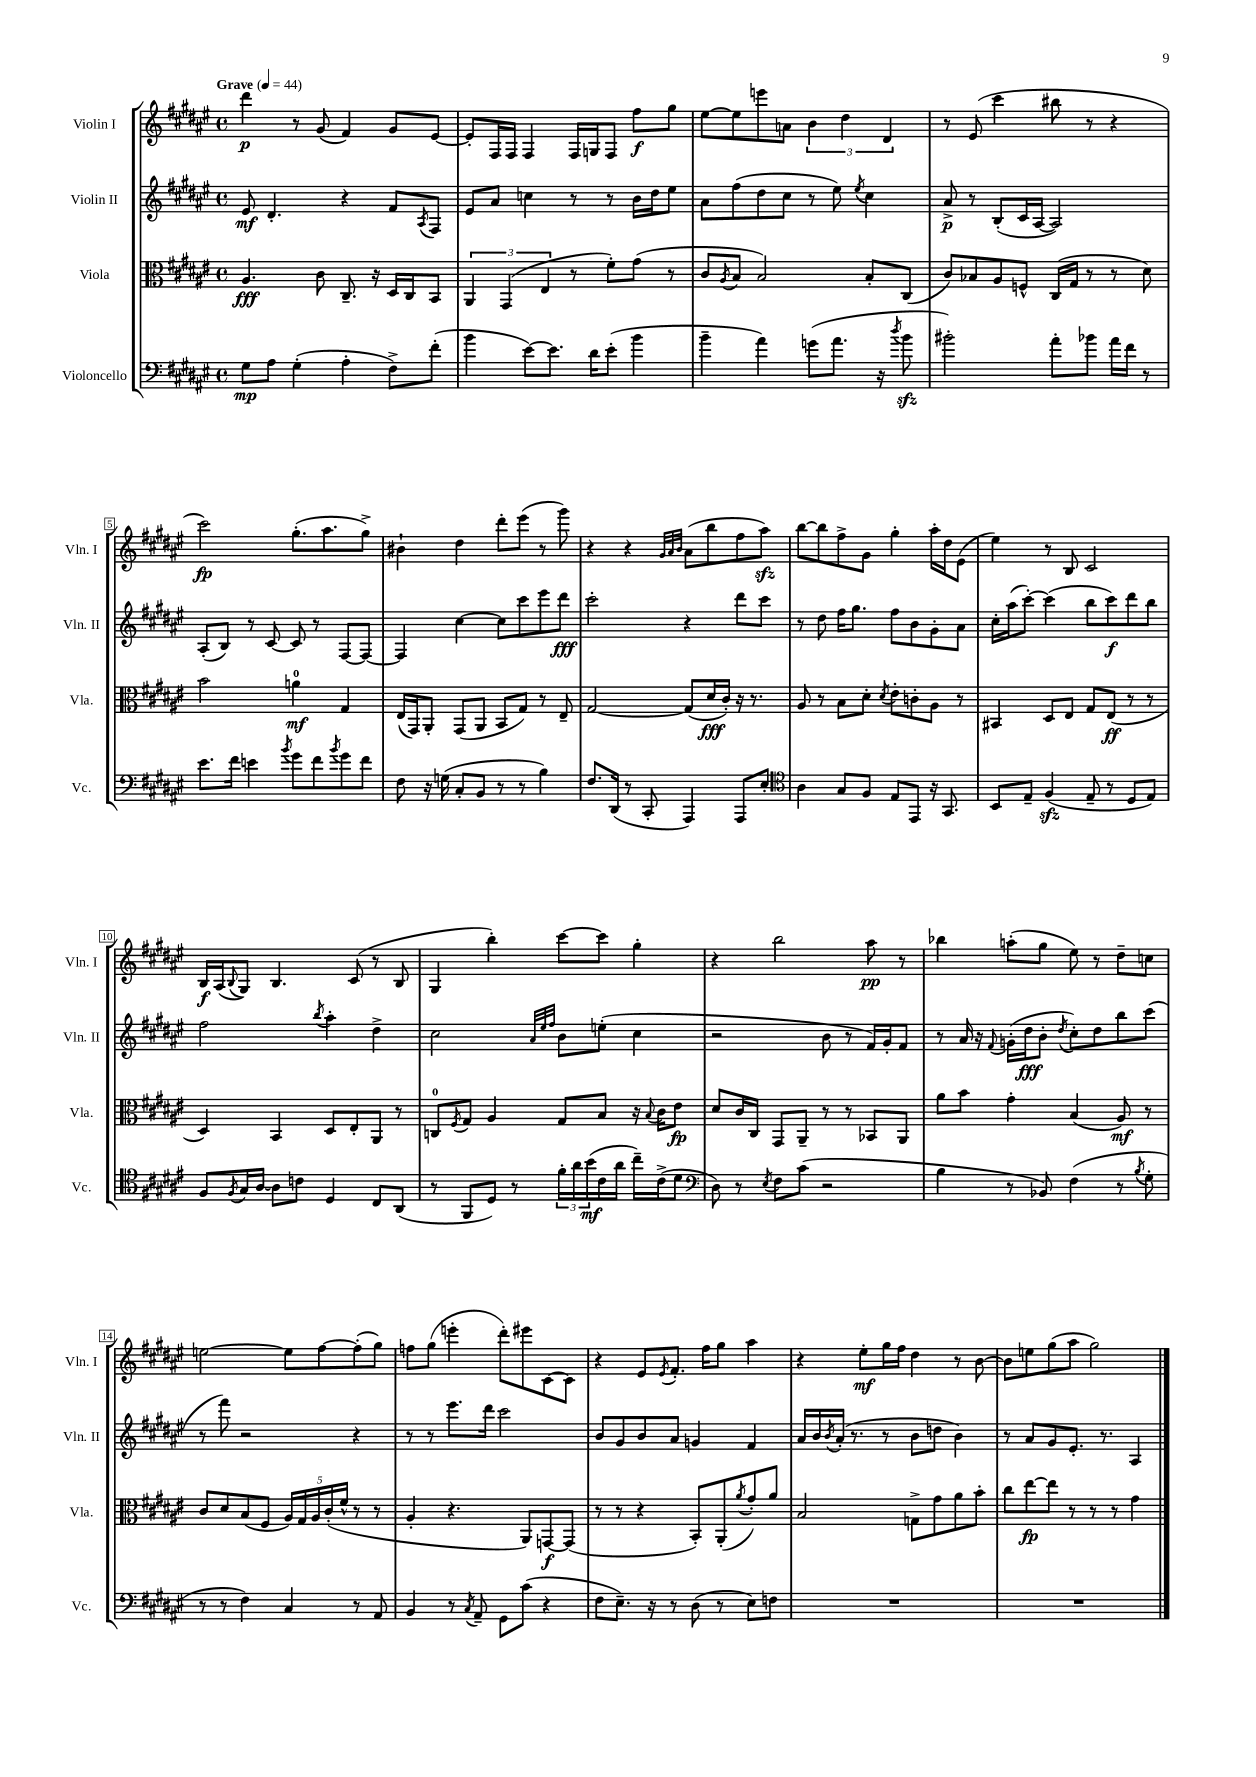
<<
\new StaffGroup <<
\new Staff = "s0" \with { instrumentName = "Violin I" shortInstrumentName = "Vln. I" } {
    \clef treble \key fis \major \defaultTimeSignature \time 4/4 \tempo "Grave" 4 = 44
    dis'''4\p r8 gis'8( fis'4) gis'8 eis'8~ |
    eis'8-. fis16 fis16 fis4 fis16 g16 fis8 fis''8\f gis''8 |
    eis''8~ eis''8 e'''8 a'8 \tuplet 3/2 { b'4 dis''4 dis'4 } |
    r8 eis'8( cis'''4 bis''8 r8 r4 |
    cis'''2\fp) gis''8.-.( ais''8. gis''8->) |
    bis'4-! dis''4 dis'''8-. eis'''8( r8 gis'''8) |
    r4 r4 \grace { gis'32 ais'32 b'32 } ais'8( b''8 fis''8 ais''8\sfz) |
    b''8~ b''8 fis''8-> gis'8 gis''4-. ais''16-. dis''16 eis'8( |
    eis''4) r8 b8 cis'2 |
    b16\f ais16( \appoggiatura { b8 } gis8) b4. cis'8( r8 b8 |
    gis4 b''4-.) cis'''8~ cis'''8 gis''4-. |
    r4 b''2 ais''8\pp r8 |
    bes''4 a''8-.( gis''8 eis''8) r8 dis''8-- c''8 |
    e''2~ e''8 fis''8~ fis''8-.( gis''8) |
    f''8 gis''8( e'''4-. dis'''8-.) eis'''8 cis'8~ cis'8 |
    r4 eis'8 \acciaccatura { eis'8 } fis'8.-. fis''16 gis''8 ais''4 |
    r4 eis''8-.\mf gis''16 fis''16 dis''4 r8 b'8~ |
    b'8 e''8 gis''8( ais''8 gis''2) \bar "|." |
}
\new Staff = "s1" \with { instrumentName = "Violin II" shortInstrumentName = "Vln. II" } {
    \clef treble \key fis \major \defaultTimeSignature \time 4/4
    eis'8\mf dis'4.-. r4 fis'8 \acciaccatura { ais8 } fis8 |
    eis'8 ais'8 c''4 r8 r8 b'16 dis''16 eis''8 |
    ais'8 fis''8( dis''8 cis''8 r8 eis''8) \acciaccatura { eis''8 } cis''4 |
    ais'8->\p r8 b8-.( cis'16 ais16~ ais2) |
    ais8-.( b8) r8 cis'8~ cis'8 r8 fis8~ fis8~ |
    fis4 cis''4~ cis''8 cis'''8 eis'''8 dis'''8\fff |
    cis'''2-. r4 dis'''8 cis'''8 |
    r8 dis''8 fis''16 gis''8. fis''8 b'8 gis'8-. ais'8 |
    cis''16-. ais''16( cis'''8~-.) cis'''4( b''8 cis'''8\f) dis'''8 b''8 |
    fis''2 \acciaccatura { b''8 } ais''4-. dis''4-> |
    cis''2 \grace { ais'32 eis''32 fis''32 } b'8 e''8-.( cis''4 |
    r2 b'8 r8 fis'16) gis'16-. fis'8 |
    r8 ais'16 r16 \appoggiatura { fis'8 } g'16-.( dis''16\fff b'8-. \acciaccatura { dis''8 } cis''8-.) dis''8 b''8 cis'''8( |
    r8 fis'''8) r2 r4 |
    r8 r8 eis'''8. dis'''16 cis'''2 |
    b'8 gis'8 b'8 ais'8 g'4 fis'4 |
    ais'16 b'16 \acciaccatura { b'8 } ais'16-.( r8. r8 b'8 d''8 b'4) |
    r8 ais'8 gis'8 eis'8.-. r8. ais4 \bar "|." |
}
\new Staff = "s2" \with { instrumentName = "Viola" shortInstrumentName = "Vla." } {
    \clef alto \key fis \major \defaultTimeSignature \time 4/4
    ais4.\fff cis'8 cis8.-- r16 dis16 cis16 b,8 |
    \tuplet 3/2 { ais,4 gis,4( eis4 } r8 fis'8-.) gis'8( r8 |
    cis'8 \acciaccatura { ais8 } b8 b2) b8-. cis8( |
    cis'8) bes8 ais8 f8-^ cis16( gis16 r8 r8 dis'8) |
    b'2 a'4-0\mf gis4 |
    eis16( gis,16) ais,8-. gis,8( ais,8 b,8 gis8) r8 eis8-- |
    gis2~ gis8( dis'16\fff cis'16-.) r16 r8. |
    ais8 r8 b8 dis'8-. \acciaccatura { dis'8 } eis'8-. c'8-. ais8 r8 |
    bis,4 dis8 eis8 gis8 eis8\ff( r8 r8 |
    dis4) b,4 dis8 eis8-. ais,8 r8 |
    c8-0 \acciaccatura { fis8 } gis8 ais4 gis8 b8 r16 \appoggiatura { b8 } cis'16 eis'8\fp |
    dis'8 cis'16 cis16 gis,8 ais,8-- r8 r8 bes,8 ais,8 |
    ais'8 b'8 gis'4-. b4( ais8\mf) r8 |
    cis'8 dis'8 b8( fis8 \tuplet 5/4 { ais16) gis16 ais16 cis'16-.( fis'16-^ } r8 r8 |
    ais4-. r4. ais,8) g,8~\f g,8( |
    r8 r8 r4 b,8-.) ais,8-.( \acciaccatura { ais'8 } gis'8-.) ais'8 |
    b2 g8-> gis'8 ais'8 b'8-. |
    cis''8 eis''8~\fp eis''8 r8 r8 r8 gis'4 \bar "|." |
}
\new Staff = "s3" \with { instrumentName = "Violoncello" shortInstrumentName = "Vc." } {
    \clef bass \key fis \major \defaultTimeSignature \time 4/4
    gis8\mp ais8 gis4-.( ais4-. fis8->) fis'8-.( |
    b'4 eis'8~) eis'8. dis'16 eis'8-.( b'4 |
    b'4-- ais'4) g'8( ais'8. r16 \acciaccatura { dis''8 } b'8\sfz |
    bis'2-.) ais'8-. bes'8 ais'16 fis'16 r8 |
    eis'8. fis'16 e'4 \acciaccatura { b'8 } gis'8 fis'8 \acciaccatura { b'8 } gis'8 fis'8 |
    fis8 r16 g16( cis8-. b,8 r8 r8 b4) |
    fis8. dis,16( r8 cis,8-. ais,,4) ais,,8 eis8-. |
    \clef tenor ais4 gis8 fis8 eis8 eis,8 r16 gis,8. |
    b,8 eis8-- fis4\sfz( eis8-- r8 dis8 eis8) |
    fis8 \acciaccatura { fis8 } gis16 ais16~ ais8 c'8 dis4 cis8 ais,8( |
    r8 fis,8 dis8) r8 \tuplet 3/2 { fis'16-. ais'16 b'16\mf( } cis'16 ais'16 cis''16--) cis'16->( dis'8 |
    \clef bass dis8) r8 \acciaccatura { eis8 } fis8 cis'8( r2 |
    b4 r8 bes,8) fis4( r8 \acciaccatura { b8 } gis8-. |
    r8 r8 fis4) cis4 r8 ais,8 |
    b,4 r8 \acciaccatura { cis8 } ais,8-- gis,8 cis'8( r4 |
    fis8 eis8.--) r16 r8 dis8( r8 eis8) f8 |
    R1 |
    R1 \bar "|." |
}
>>
>>
\layout { \context { \Score \override BarNumber.stencil = #(make-stencil-boxer 0.1 0.3 ly:text-interface::print) } }
